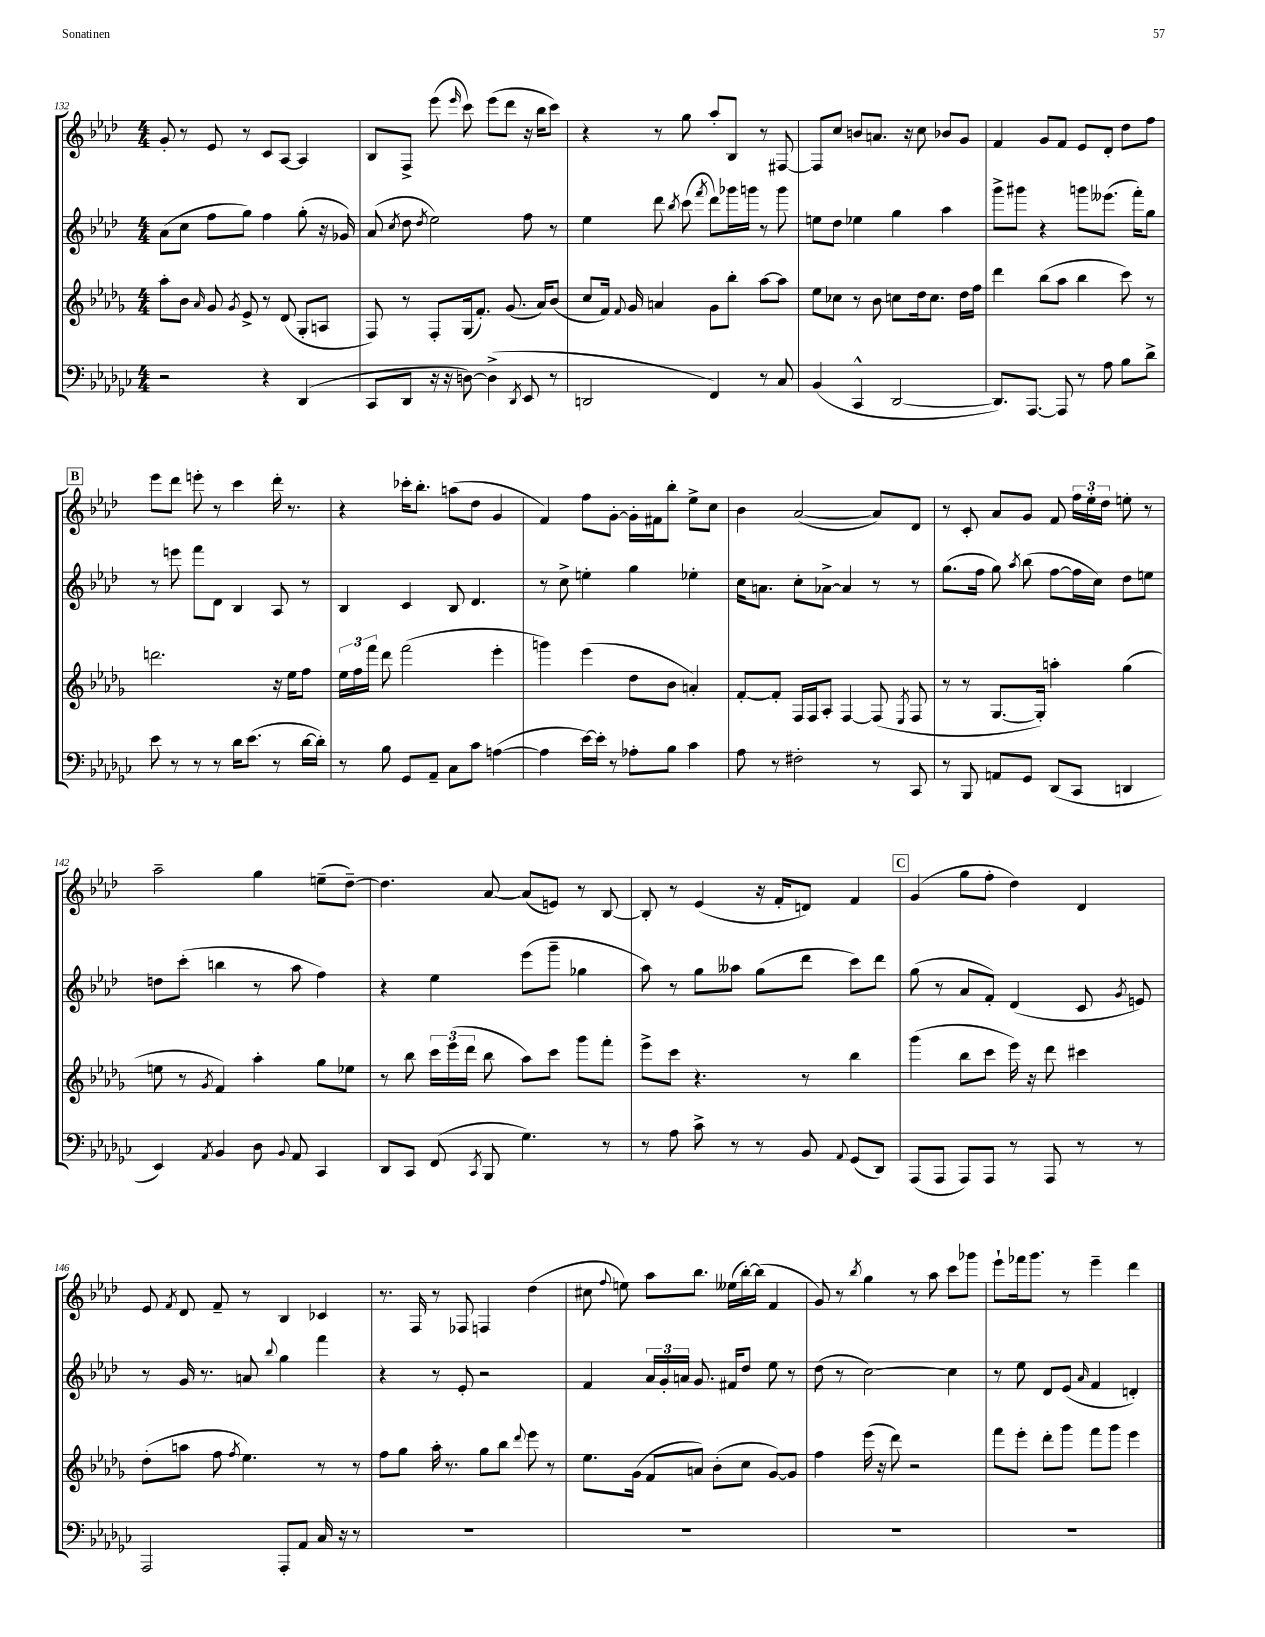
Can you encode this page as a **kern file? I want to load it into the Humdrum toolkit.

**kern	**kern	**kern	**kern
*staff4	*staff3	*staff2	*staff1
*clefF4	*clefG2	*clefG2	*clefG2
*k[b-e-a-d-g-c-]	*k[b-e-a-d-g-]	*k[b-e-a-d-]	*k[b-e-a-d-]
*M4/4	*M4/4	*M4/4	*M4/4
2r	8aa-'	(8a-	8g'
.	8b-	8cc	8r
.	16qqa-	.	.
.	8g-	8ff	8e-
.	8qg-	.	.
.	8e-^	8gg)	8r
4r	8r	4ff	8c
.	(8d-	.	[8A-
(4DD-	8G-'	(8gg'	4A-]
.	8A	16r	.
.	.	16g-)	.
=	=	=	=
8CC-	8F)	(8a-	8B-
.	.	8qcc	.
8DD-	8r	8dd-	8F^
.	.	8qdd-	.
16r	8F'	2ee-)	(8eee-
16r	.	.	.
.	.	.	16qqeee-
[8D)	(16G-	.	8ccc)
.	8.f')	.	.
(4D^]	.	.	(8eee-
.	(8.g-	.	8ddd-
8qDD-	.	.	.
8EE-	.	8ff	16r
.	16a-)	.	16bb-
8r	(8b-	8r	8ccc)
=	=	=	=
2DD	8cc	4ee-	4r
.	16f)	.	.
.	8qqf	.	.
.	16g-	.	.
.	4a	8ddd-	8r
.	.	8qbb-	.
.	.	(8ccc	8gg
.	.	8qfff	.
4FF)	8g-	8ddd-)	8aa-'
.	8bb-'	16ggg-	8B-
.	.	16ggg	.
8r	[8aa-	8r	8r
8C-	8aa-]	8ggg	[8F#
=	=	=	=
(4BB-	8ee-	8ee	8F#]
.	8cc-	8dd-	8cc
4CC-^^	8r	4ee-	8b
.	8b-	.	8.a
[2DD-	8cc	4gg	.
.	.	.	16r
.	16dd-	.	8cc
.	8.cc	.	.
.	.	4aa-	8b-
.	16dd-	.	8g
.	16ff	.	.
=	=	=	=
8.DD-])	4ddd-	8ggg^	4f
.	.	8ggg#	.
[8.AAA-	.	.	.
.	(8bb-	4r	8g
8AAA-]	8aa-	.	8f
8r	4bb-	8ggg	8e-
8A-	.	(8.eee--	8d-'
8B-	8ccc)	.	8dd-
.	.	16fff')	.
8d-^	8r	8gg	8ff
=	=	=	=
8e-	2.ddd	8r	8eee-
8r	.	8eee	8ddd-
8r	.	8fff	8eee'
8r	.	8d-	8r
16d-	.	4B-	4ccc
(8.e-	.	.	.
8r	16r	8A-	16ddd-'
.	16ee-	.	8.r
[16d-	8ff	8r	.
16d-'])	.	.	.
=	=	=	=
8r	24ee-	4B-	4r
.	24ff	.	.
.	24fff	.	.
8B-	8ddd-	.	.
8GG-	(2fff	4c	16ccc-'
.	.	.	8.bb-'
8AA-~	.	.	.
8C-	.	8B-	(8aa
8c-	.	4.d-	8dd-
([4A	4eee-'	.	4g
=	=	=	=
4A]	4ggg)	8r	4f)
.	.	8cc^	.
[16e-)	(4eee-	4ee'	8ff
16e-']	.	.	.
8r	.	.	[8g'
8A-'	8dd-	4gg	16g']
.	.	.	16f#
8B-	8b-	.	8bb-'
4c-	4a')	4ee-'	8ee-^
.	.	.	8cc
=	=	=	=
8A-	[8f'	16cc	4b-
.	.	8.a	.
8r	8f']	.	.
2F#'	16F	8cc'	([2a-
.	16F	.	.
.	8A-'	[8a-^	.
.	[4F	4a-]	.
8r	(8F]	8r	8a-])
.	8qE-	.	.
8CC-	8F	8r	8d-
=	=	=	=
8r	8r	(8.gg	8r
8BBB-	8r	.	8c'
.	.	16ff	.
8AA	[8.G-	8gg)	8a-
.	.	8qaa-	.
8GG-	.	(8bb-	8g
.	16G-'])	.	.
(8DD-	4aa'	[8ff	8f
8CC-	.	16ff]	24ff
.	.	.	24ee-'
.	.	16cc)	.
.	.	.	24dd-
4DD	(4gg-	8dd-	8ee'
.	.	8ee	8r
=	=	=	=
4EE-)	8ee	8dd	2aa-~
.	8r	(8ccc'	.
8qAA-	8qg-	.	.
4BB-	4f)	4bb	.
8D-	4aa-'	8r	4gg
8qqBB-	.	.	.
8AA-	.	8aa-	.
4CC-	8gg-	4ff)	(8ee~
.	8ee-	.	[8dd-~)
=	=	=	=
8DD-	8r	4r	4.dd-]
8CC-	8bb-	.	.
(8FF	24ccc	4ee-	.
.	(24eee-	.	.
.	24ddd-	.	.
8qCC-	.	.	.
8BBB-	8bb-	.	[8a-
4.G-)	8aa-)	(8eee-	(8a-]
.	8ccc	8ggg~	8e)
.	8ggg-	4gg-	8r
8r	8fff'	.	[8B-
=	=	=	=
8r	8eee-^	8aa-)	8B-']
8A-	8ccc	8r	8r
8c-^	4.r	8gg	(4e-
8r	.	8aa--	.
8r	.	(8gg	16r
.	.	.	16f'
8BB-	8r	8ddd-	8d)
8qqAA-	.	.	.
(8GG-	4bb-	8ccc)	4f
8DD-)	.	8ddd-	.
=	=	=	=
(8AAA-	(4ggg-	(8gg	(4g
8AAA-	.	8r	.
8AAA-)	8bb-	8a-	8gg
8AAA-	8ccc	8f')	8ff'
8r	16eee-)	(4d-	4dd-)
.	16r	.	.
8AAA-	8ddd-	.	.
8r	4ccc#	8c	4d-
.	.	8qg	.
8r	.	8e)	.
=	=	=	=
2AAA-	(8dd-'	8r	8e-
.	.	.	8qf
.	8aa	16g	8d-
.	.	8.r	.
.	8ff	.	8f~
.	8qff	.	.
.	4.ee-)	8a	8r
.	.	8qqbb-	.
8AAA-'	.	4gg	4B-
8AA-	.	.	.
16C-	8r	4fff	4c-
16r	.	.	.
8r	8r	.	.
=	=	=	=
1r	8ff	4r	8.r
.	8gg-	.	.
.	.	.	16F
.	16aa-'	8r	8r
.	8.r	.	.
.	.	8e-'	8F-
.	8gg-	2r	4F
.	8bb-	.	.
.	8qqddd-	.	.
.	8eee-	.	(4dd-
.	8r	.	.
=	=	=	=
1r	8.ee-	4f	8cc#
.	.	.	8qqff
.	.	.	8ee)
.	(16g-	.	.
.	8f	24a-	8aa-
.	.	24g'	.
.	.	24a	.
.	8a)	8.g	8.bb-
.	(8b-'	.	.
.	.	16f#	(16ee--
.	8cc	8dd-	[16bb-')
.	.	.	(16bb-]
.	[8g-)	8ee-	4f
.	8g-]	8r	.
=	=	=	=
1r	4ff	(8dd-	8g)
.	.	8r	8r
.	.	.	8qbb-
.	(16eee-	[2cc)	4gg
.	16r	.	.
.	8ddd-)	.	.
.	2r	.	8r
.	.	.	8aa-
.	.	4cc]	8ccc
.	.	.	8ggg-
=	=	=	=
1r	8fff	8r	8eee-`
.	8eee-'	8ee-	16fff-
.	.	.	8.ggg
.	8ddd-'	8d-	.
.	8ggg-	(8e-	8r
.	.	16qqa-	.
.	8fff	4f	4eee-~
.	8ggg-	.	.
.	4eee-	4d')	4ddd-
==	==	==	==
*-	*-	*-	*-
